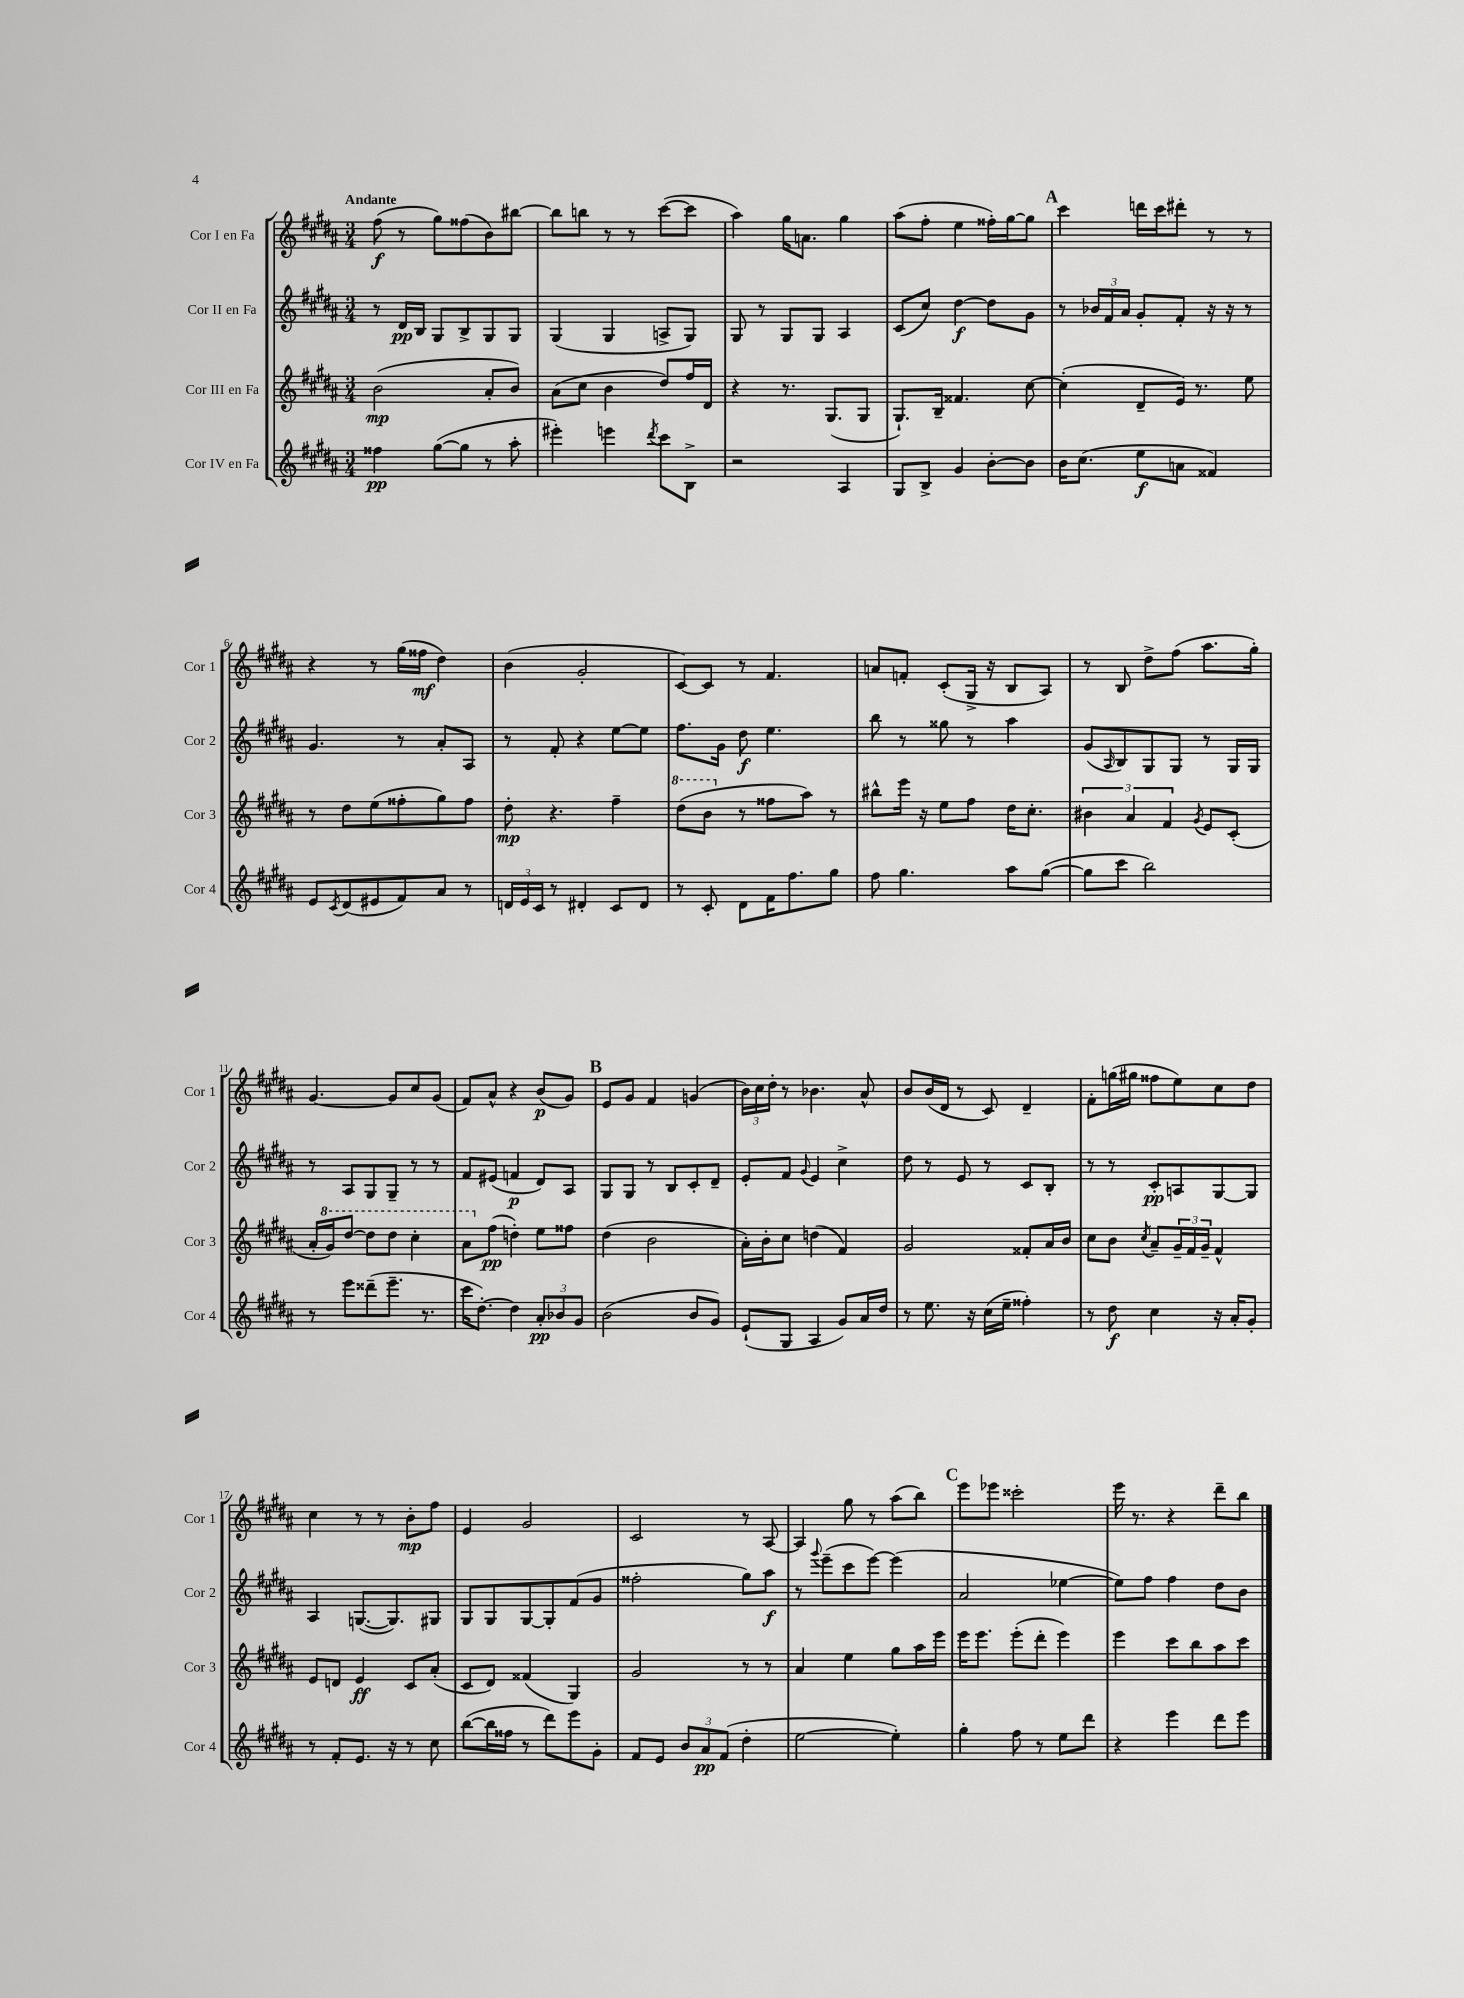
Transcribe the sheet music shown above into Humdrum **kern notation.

**kern	**kern	**kern	**kern
*staff4	*staff3	*staff2	*staff1
*clefG2	*clefG2	*clefG2	*clefG2
*k[f#c#g#d#a#]	*k[f#c#g#d#a#]	*k[f#c#g#d#a#]	*k[f#c#g#d#a#]
*M3/4	*M3/4	*M3/4	*M3/4
4ff##\	(2b\	8r	(8ff#\
.	.	16d#/LL	8r
.	.	16B/JJ	.
([8gg#\L	.	8G#/L	8gg#\L)
8gg#\]J	.	8B^/	(8ff##\
8r	8a#'/L	8G#/	8b\)
8aa#'\	8b/J)	8G#/J	[8bb#\J
=	=	=	=
4eee#'\)	(8a#\L	(4G#/	8bb#\]L
.	8cc#\J	.	8bb\J
4eee\	4b\	4G#/	8r
.	.	.	8r
8qddd#/	.	.	.
8ccc#\L	8dd#/L)	8A^/L	([8ccc#\L
8B^\J	16ff#/L	8G#/J)	8ccc#\]J
.	16d#/JJ	.	.
=	=	=	=
2r	4r	8G#/	4aa#\)
.	.	8r	.
.	8.r	8G#/L	16gg#\LK
.	.	.	8.a\J
.	.	8G#/J	.
.	(8.G#/L	.	.
4A#/	.	4A#/	4gg#\
.	8G#/J	.	.
=	=	=	=
8G#/L	8.G#`/L)	(8c#/L	(8aa#\L
8B^/J	.	8cc#/J)	8ff#'\J
.	16B~/Jk	.	.
4g#/	4.f##/	[4dd#\	4ee\
[8b'\L	.	8dd#\]L	16ff##'\LL)
.	.	.	[16gg#\J
8b\]J	[8cc#\	8g#\J	8gg#\]J
=	=	=	=
16b\LK	(4cc#'\]	8r	4ccc#\
(8.cc#\J	.	.	.
.	.	24b-/LL	.
.	.	24f#/	.
.	.	24a#/JJ	.
8ee\L	8d#~/L	8g#'/L	16ddd\LL
.	.	.	16ccc#\J
8a\J	16e/Jk)	8f#'/J	8ddd#'\J
.	8.r	.	.
4f##/)	.	16r	8r
.	.	16r	.
.	8ee\	8r	8r
=	=	=	=
8e/L	8r	4.g#/	4r
8qc#/	.	.	.
(8d#/	8dd#\L	.	.
8e#/	(8ee\	.	8r
8f#/)	8ff##'\	8r	(16gg#\LL
.	.	.	16ff##\JJ
8a#/J	8gg#\)	8a#'/L	4dd#\)
8r	8ff##\J	8A#/J	.
=	=	=	=
24d/LL	8dd#'\	8r	(4b\
24e/	.	.	.
24c#/JJ	.	.	.
8r	4.r	8f#'/	.
4d#'/	.	4r	2g#'/
8c#/L	4ff#~\	[8ee\L	.
8d#/J	.	8ee\]J	.
=	=	=	=
8r	(8ddd#\L	8.ff#\L	[8c#/L)
8c#'/	8bb\J	.	8c#/]J
.	.	16g#\Jk	.
8d#\L	8r	8dd#\	8r
16f#\K	8ff##\L	4.ee\	4.f#/
8.ff#\	.	.	.
.	8aa#\J)	.	.
8gg#\J	8r	.	.
=	=	=	=
8ff#\	8bb#^^\L	8bb\	8a/L
4.gg#\	16eee\Jk	8r	8f'/J
.	16r	.	.
.	8ee\L	8gg##\	(8c#'/L
.	8ff#\J	8r	16G#^/Jk
.	.	.	16r
8aa#\L	16dd#\LK	4aa#\	8B/L
.	8.cc#'\J	.	.
([8gg#\J	.	.	8A#/J)
=	=	=	=
8gg#\]L	6b#\	(8g#/L	8r
.	.	16qqA#/	.
8ccc#\J	.	8B/)	8B/
.	6a#/	.	.
2bb\)	.	8G#/	8dd#^\L
.	6f#/	.	.
.	.	8G#/J	(8ff#\J
.	8qg#/	.	.
.	8e/L	8r	8.aa#\L
.	(8c#'/J	16G#/LL	.
.	.	16G#/JJ	16gg#'\Jk)
=	=	=	=
8r	16a#'/LL	8r	[4.g#/
.	16gg#/J)	.	.
8eee\L	[8ddd#/J	8A#/L	.
(8ddd##~\	8ddd#\]L	8G#/	.
8.eee~\J	8ddd#\J	8G#~/J	8g#/]L
.	4ccc#'\	8r	8cc#/
8.r	.	.	.
.	.	8r	(8g#/J
=	=	=	=
16ccc#\LK	8aa#\L	8f#/L	8f#/L)
[8.dd#'\J)	.	.	.
.	(8ff#\J	(8e#/J	8a#^^/J
4dd#\]	4dd'\)	4f/	4r
12a#'/L	8ee\L	8d#/L)	(8b/L
12b-/	.	.	.
.	8ff##\J	8A#/J	8g#/J)
12g#/J	.	.	.
=	=	=	=
(2b\	(4dd#\	8G#/L	8e/L
.	.	8G#/J	8g#/J
.	2b\	8r	4f#/
.	.	8B/L	.
8b/L	.	8c#'/	(4g/
8g#/J)	.	8d#~/J	.
=	=	=	=
(8e`/L	16a#'\LL)	8e'/L	24b\LL)
.	.	.	24cc#\
.	16b'\J	.	.
.	.	.	24dd#'\JJ
8G#/J	8cc#\J	8f#/J	8r
.	.	8qqg#/	.
4A#/	(4dd\	4e/	4.b-\
8g#/L)	4f#/)	4cc#^\	.
16a#/L	.	.	8a#^^/
16dd#/JJ	.	.	.
=	=	=	=
8r	2g#/	8dd#\	8b/L
8.ee\	.	8r	(16b/L
.	.	.	16d#/JJ
.	.	8e/	8r
16r	.	.	.
(16cc#\LL	.	8r	8c#/)
16ee~\JJ	.	.	.
4ff##'\)	8f##'/L	8c#/L	4d#~/
.	16a#/L	8B'/J	.
.	16b/JJ	.	.
=	=	=	=
8r	8cc#\L	8r	8f#'\L
8dd#\	8b\J	8r	(16gg\L
.	.	.	16gg#\JJ
.	8qcc#/	.	.
4cc#\	8a#~/L	8c#'/L	8ff##\L
.	24g#~/L	8A/	8ee\)
.	24f#/	.	.
.	24g#~/JJ	.	.
16r	4f#^^/	[8G#/	8cc#\
16a#'/LK	.	.	.
8g#'/J	.	8G#/]J	8dd#\J
=	=	=	=
8r	8e/L	4A#/	4cc#\
8f#'/L	8d/J	.	.
8.e/J	4e/	([8.G/L	8r
.	.	.	8r
16r	.	8.G/])	.
8r	8c#/L	.	8b'\L
8cc#\	(8a#'/J	8G#/J	8ff#\J
=	=	=	=
([8bb\L	8c#/L	8G#/L	4e/
16bb\]L	8d#/J)	8G#/	.
16ff##\JJ	.	.	.
8r	(4f##/	[8G#/	2g#/
8ddd#\L)	.	8G#'/]	.
8eee\	4G#/)	(8f#/	.
8g#'\J	.	8g#/J	.
=	=	=	=
8f#/L	2g#/	2ff##'\	2c#/
8e/J	.	.	.
12b/L	.	.	.
12a#/	.	.	.
(12f#/J	.	.	.
4dd#'\	8r	8gg#\L)	8r
.	8r	8aa#\J	[8A#/
=	=	=	=
[2ee\	4a#/	8r	4A#/]
.	.	8qqggg#/	.
.	.	(8eee~\L	.
.	4ee\	8ccc#\	8gg#\
.	.	[8eee\J)	8r
4ee'\])	8gg#\L	(4eee\]	(8aa#\L
.	16aa#\L	.	8bb\J)
.	16eee\JJ	.	.
=	=	=	=
4gg#'\	16eee\LK	2a#/	8eee\L
.	8.eee\J	.	.
.	.	.	8eee-\J
8ff#\	(8eee'\L	.	2ccc##'\
8r	8ddd#'\J	.	.
8ee\L	4eee\)	[4ee-\	.
8ddd#\J	.	.	.
=	=	=	=
4r	4eee\	8ee-\]L)	16eee\
.	.	.	8.r
.	.	8ff#\J	.
4eee\	8ccc#\L	4ff#\	4r
.	8bb\	.	.
8ddd#\L	8aa#\	8dd#\L	8ddd#~\L
8eee\J	8ccc#\J	8b\J	8bb\J
==	==	==	==
*-	*-	*-	*-
